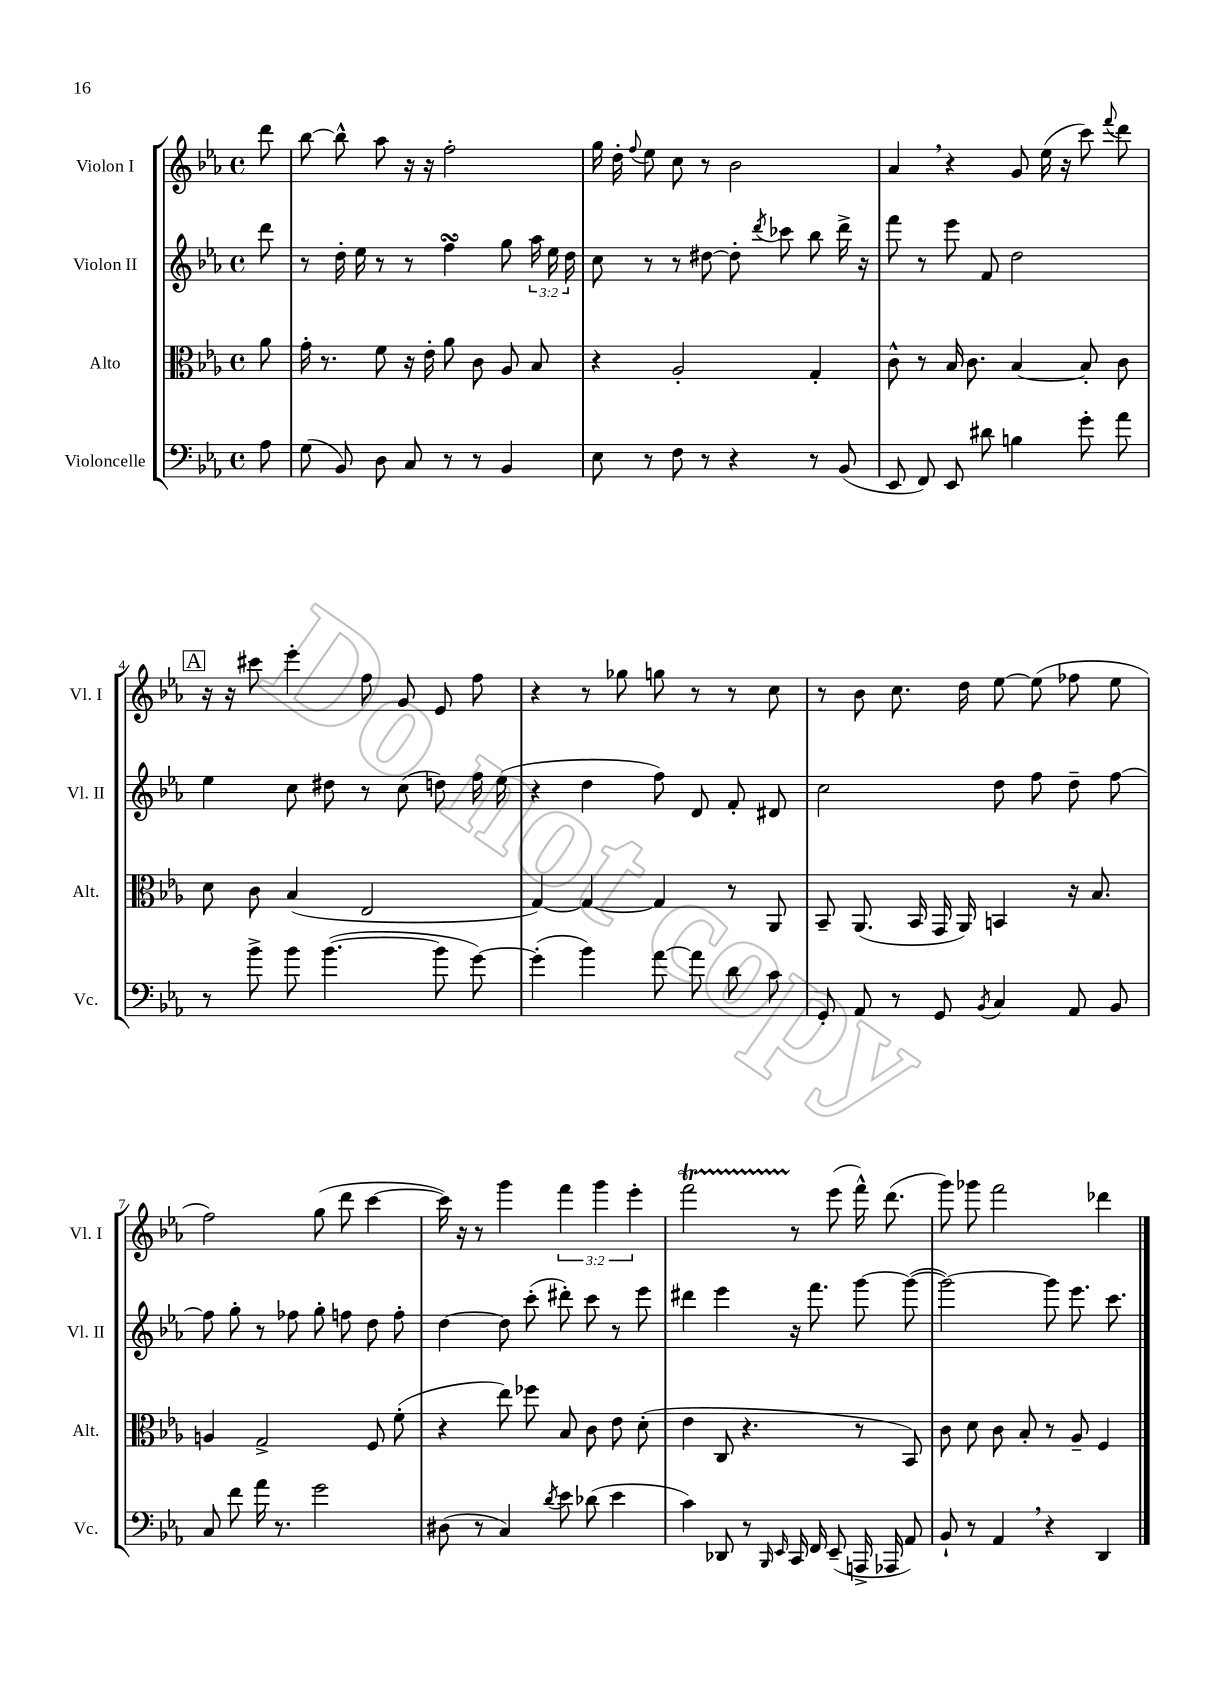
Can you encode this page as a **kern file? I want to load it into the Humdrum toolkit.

**kern	**kern	**kern	**kern
*staff4	*staff3	*staff2	*staff1
*clefF4	*clefC3	*clefG2	*clefG2
*k[b-e-a-]	*k[b-e-a-]	*k[b-e-a-]	*k[b-e-a-]
*M4/4	*M4/4	*M4/4	*M4/4
*met(c)	*met(c)	*met(c)	*met(c)
8A-	8a-	8ddd	8ddd
=	=	=	=
(8G	16g'	8r	[8bb-
.	8.r	.	.
8BB-)	.	16dd'	8bb-^^]
.	.	16ee-	.
8D	8f	8r	8aa-
8C	16r	8r	16r
.	16e-'	.	16r
8r	8a-	4ff	2ff'
8r	8c	.	.
4BB-	8A-	8gg	.
.	8B-	24aa-	.
.	.	24ee-	.
.	.	24dd	.
=	=	=	=
8E-	4r	8cc	16gg
.	.	.	16dd'
.	.	.	8qqff
8r	.	8r	8ee-
8F	2A-'	8r	8cc
8r	.	[8dd#	8r
4r	.	8dd#']	2b-
.	.	8qddd	.
.	.	8ccc-	.
8r	4G'	8bb-	.
(8BB-	.	16ddd^	.
.	.	16r	.
=	=	=	=
8EE-	8c^^	8fff	4a-
8FF)	8r	8r	.
8EE-	16B-	8eee-	4r
.	8.c	.	.
8d#	.	8f	.
4B	[4B-	2dd	8g
.	.	.	(16ee-
.	.	.	16r
8g'	8B-']	.	8ccc)
.	.	.	8qqfff
8a-	8c	.	8ddd
=	=	=	=
8r	8d	4ee-	16r
.	.	.	16r
8b-^	8c	.	8ccc#
8b-	(4B-	8cc	4eee-'
([4.b-	.	8dd#	.
.	2E-	8r	8ff
.	.	(8cc	8g
8b-]	.	8dd)	8e-
[8g)	.	16ff	8ff
.	.	(16ee-	.
=	=	=	=
(4g']	[4G)	4r	4r
4b-)	4G_	4dd	8r
.	.	.	8gg-
[8a-	4G]	8ff)	8gg
8a-]	.	8d	8r
8d	8r	8f'	8r
8c	8AA-	8d#	8cc
=	=	=	=
8GG'	8BB-~	2cc	8r
8AA-	(8.AA-	.	8b-
8r	.	.	8.cc
.	16BB-	.	.
8GG	16GG	.	.
.	16AA-)	.	16dd
8qBB-	.	.	.
4C	4BB	8dd	[8ee-
.	.	8ff	(8ee-]
8AA-	16r	8dd~	8ff-
.	8.B-	.	.
8BB-	.	[8ff	8ee-
=	=	=	=
8C	4A	8ff]	2ff)
8f	.	8gg'	.
16a-	2G^	8r	.
8.r	.	.	.
.	.	8ff-	.
2g	.	8gg'	(8gg
.	.	8ff	8ddd
.	8F	8dd	[4ccc
.	(8f'	8ff'	.
=	=	=	=
(8D#	4r	[4dd	16ccc])
.	.	.	16r
8r	.	.	8r
4C)	8ee-)	8dd]	4ggg
.	8ff-	(8ccc'	.
8qd	.	.	.
8e-	8B-	8ddd#')	6fff
(8d-	8c	8ccc	.
.	.	.	6ggg
4e-	8e-	8r	.
.	.	.	6eee-'
.	(8d'	8eee-	.
=	=	=	=
4c)	4e-	4ddd#	2fff
8DD-	8C	4eee-	.
8r	4.r	.	.
16qqBBB-	.	.	.
16qqEE-	.	.	.
16CC	.	16r	8r
16FF	.	8.fff	.
(8EE-~	.	.	(8eee-
16AAA^	8r	[8ggg	16fff^^)
16AAA-	.	.	(8.ddd
8AA-)	8BB-)	(8ggg_	.
=	=	=	=
8BB-`	8c	2ggg_)	8ggg)
8r	8d	.	8ggg-
4AA-	8c	.	2fff
.	8B-'	.	.
4r	8r	8ggg]	.
.	8A-~	8.eee-	.
4DD	4F	.	4ddd-
.	.	8.ccc	.
==	==	==	==
*-	*-	*-	*-
